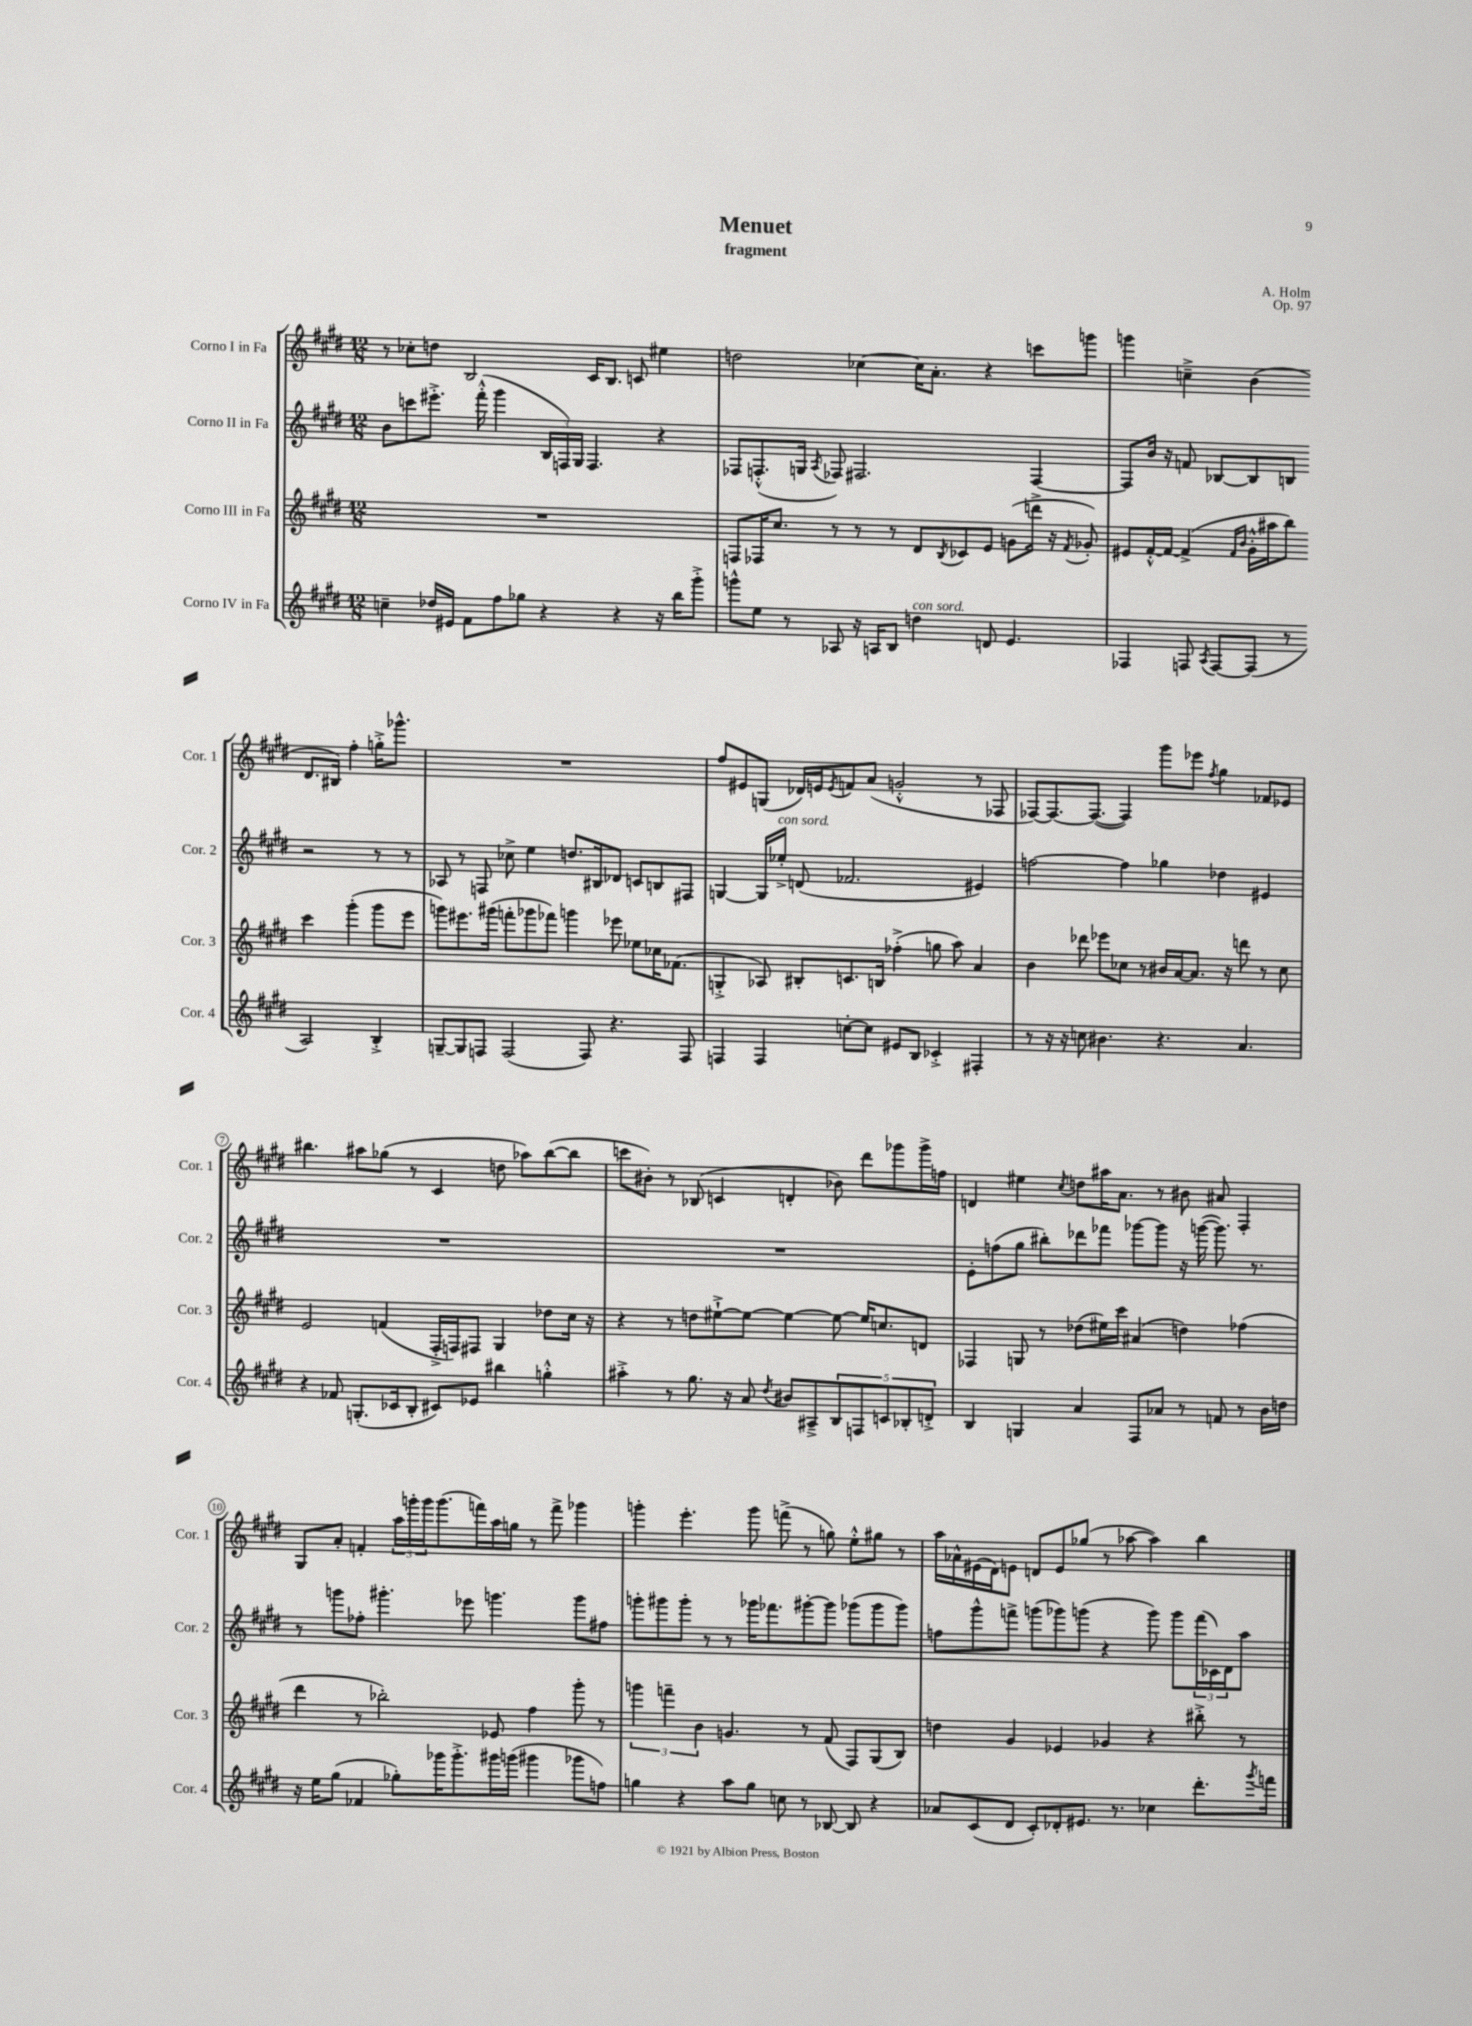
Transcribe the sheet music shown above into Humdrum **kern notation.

**kern	**kern	**kern	**kern
*part4	*part3	*part2	*part1
*staff4	*staff3	*staff2	*staff1
*I"Corno IV in Fa	*I"Corno III in Fa	*I"Corno II in Fa	*I"Corno I in Fa
*I'Cor. 4	*I'Cor. 3	*I'Cor. 2	*I'Cor. 1
*clefG2	*clefG2	*clefG2	*clefG2
*k[f#c#g#d#]	*k[f#c#g#d#]	*k[f#c#g#d#]	*k[f#c#g#d#]
*M12/8	*M12/8	*M12/8	*M12/8
=1	=1	=1	=1
4ccn~\	1.r	8b\L	8r
.	.	8cccn\	8cc-X'\L
16dd-X/LL	.	8.eee#X'^\J	8ddn\J
16e#X/JJ	.	.	.
8f#\L	.	.	2B/
.	.	(16fff#'^^\	.
8ff#\	.	4ggg#\	.
8gg-X\J	.	.	.
4r	.	24B/LL	.
.	.	24Fn/)	.
.	.	24G#/JJ	.
.	.	4.F/	16c#/KL
.	.	.	8.B/J
4r	.	.	.
.	.	.	8cn/
16r	.	4r	4ee#X\
16bb\KL	.	.	.
8ggg#'^\J	.	.	.
=2	=2	=2	=2
8gggn^^\L	8Fn/L	8F-X/L	2ddn\
8ee\J	16F-X/K	(8.Fn'^^/	.
.	8.cc#/J	.	.
8r	.	.	.
.	.	16Gn/Jk	.
.	.	8qA/	.
8A-X/	8r	8F-X/)	.
16r	8r	2.F#X/	[4cc-X\
16An/KL	.	.	.
8B/J	8r	.	.
!LO:TX:a:i:t=con sord.	!	!	!
4ddn\	8d#/L	.	16cc-\KL]
.	.	.	8.a'\J
.	8qB/	.	.
.	8c-X/	.	.
8dn/	8e/J	.	4r
4.e/	(8gn\L	.	.
.	16dddn^\Jk	[4F#/	8cccn\L
.	16r	.	.
.	8qf#/	.	.
.	8g-X'/)	.	8gggn\J
=3	=3	=3	=3
4F-X/	8e#X/L	8F#/L]	4gggn\
.	[16f#'^^/L	16b/Jk	.
.	16f#/JJ_	16r	.
8Fn/	(4f#^/]	8fn/	4ccn~^\
8qA/	.	.	.
[8F/L	.	[8B-X/L	.
.	16qqf#/LL	.	.
.	16qqb/JJ	.	.
(8F/J]	16g#'^^\LL	8B-/]	(4b\
.	16aa#X\J	.	.
8r	8bb\J)	8Bn/J	.
2A/)	4ccc#\	2r	8.d#/L
.	.	.	16B#X/Jk)
.	(4ggg#'\	.	4ff#'\
4B'^/	8ggg#\L	8r	16ggn'^\KL
.	.	.	8.ggg-X^^\J
.	8eee\J	8r	.
!!LO:LB:g=z
=4	=4	=4	=4
[8Gn~/L	8gggn\L)	8A-X/	1.r
8G/]	8.eee#X\	8r	.
8Fn/J	.	8Fn/	.
.	(16ggg#X\Jk	.	.
(2F/	8fffn'\L	8cc-X^\	.
.	8ggg-X\	4ee\	.
.	8fff-X\J)	.	.
.	4gggn\	8.ddn/L	.
8F/)	.	.	.
.	.	16B#X/k	.
4.r	8eee-X\	8d-X/J	.
.	8ee-X\L	8cn/L	.
.	16cc-X\K	8Bn/	.
.	(8.f-X\J	.	.
8F/	.	8F#X/J	.
=5	=5	=5	=5
4Fn/	4Gn'^/	[4Gn/	8ff#/L
.	.	.	8e#X/
4F/	8A-X/)	16G/LL]	(8Gn/J
!	!	!LO:TX:a:i:t=con sord.	!
.	.	16ee-X'^/JJ	.
.	8B#X'/L	(8dn/	16d-X/LL)
.	.	.	16en/J
.	.	.	8qe/
[8ccn'\L	8.cn/	2.f-X/	8fn/
8cc\J]	.	.	(8a/J
.	16Bn/Jk	.	.
8e#X/L	(4ff-X'^\	.	2gn'^^/
8B/J	.	.	.
4c-X'^/	8ggn\	.	.
.	8aa\)	.	.
4F#X'/	4a/	4e#X/)	8r
.	.	.	8F-X/
=6	=6	=6	=6
8r	4b\	[2ffn\	[8F-X/L)
16r	.	.	8.F-/_
16r	.	.	.
8ccn\	8ddd-X\	.	.
.	.	.	(8.F-/J_
4.b#X\	8eee-X\L	.	.
.	8cc-X\J	4ff\]	4F-/])
.	8r	.	.
4.r	16b#X/LL	4gg-X\	8ggg#\L
.	[16a/J	.	.
.	8.a/J]	.	8eee-X\J
.	.	.	8qff#/
.	.	4dd-X\	4gg#\
.	16r	.	.
4.a/	8dddn\	.	.
.	8r	4e#X/	8f-X/L
.	8cc-\	.	8e-X/J
!!LO:LB:g=z
=7	=7	=7	=7
4r	2e/	1.r	4.bb#X\
8f-X/	.	.	.
(8.Gn'/L	.	.	8aa#X\L
.	(4fn/	.	(8gg-X\J
16c-X/k	.	.	.
8B'/J	.	.	8r
8c#X/L)	16F#'^/LL	.	4c#/
.	16Fn/J)	.	.
8e-X/J	8F#X/J	.	.
4bb#X\	4G#/	.	8ddn\
.	.	.	8aa-X\L)
4ggn'^^\	8dd-X\L	.	([8bb#\
.	16cc#\Jk	.	8bb#\J]
.	16r	.	.
=8	=8	=8	=8
4aa#X'^\	4r	1.r	8cccn\L
.	.	.	8b#X'\J)
8r	8r	.	8r
8.gg#\	8ddn\L	.	(8B-X/
.	[8ee#X`^\	.	4cn/
16r	.	.	.
8a/	8ee#\J_	.	.
8qdd#/	.	.	.
8b#X/L	4ee#\_	.	4dn'/
8A#X~^/	.	.	.
10B/	8ee#\_	.	8b-X\)
10Fn/	.	.	.
.	16ee#/KL]	.	8ddd#\L
.	8.ccn/	.	.
10cn/	.	.	.
.	.	.	8ggg-X\
10B-X'/	.	.	.
.	8dn/J	.	16ggg-^\L
10dn'^/J	.	.	.
.	.	.	16ffn\JJ
=9	=9	=9	=9
4B/	4F-X/	8e'\L	4dn/
.	.	(8ffn\	.
4Gn/	8Gn/	8gg#\J	4ee#X\
.	8r	8bb#X'\L)	.
.	.	.	8qcc#/
4a/	(8dd-X\L	8ddd-X\	8ddn\L
.	16ee#X\L)	8fff-X\J	16aa#X\K
.	16ccc#\JJ	.	8.a\J
8F#/L	(4a#X/	[8ggg-X\L	.
8a-X/J	.	8ggg-\J]	8r
8r	4ddn\)	16r	8b#X\
.	.	([16gggn\	.
8fn/	.	8.ggg\])	8a#X/
8r	(4ff-X\	.	4F#'/
.	.	8.r	.
16b\LL	.	.	.
16ddn\JJ	.	.	.
!!LO:LB:g=z
=10	=10	=10	=10
16r	4ddd#\	8r	8G#/L
16ee\KL	.	.	.
(8gg#\J	.	8gggn\L	8a'/J
4f-X/	8r	8ff-X'\J	4fn'/
.	2bb-X'\)	4.ggg#X'\	.
8gg-X'\L)	.	.	24aa\LL
.	.	.	24gggn'\
.	.	.	24ggg\J
16ggg-X\K	.	.	(8.ggg\
8.ggg-'^\	.	.	.
.	.	8eee-X\	.
.	.	.	16fffn\L)
16ggg#X\L	8e-X/	4.gggn\	16aa\
(16gggn\JJ	.	.	16ggn\JJ
4ggg#X\	4ff#\	.	8r
.	.	.	8fff^\
8ggg-X\L	8ggg#'\	8ggg\L	4ggg-X\
8ffn\J)	8r	8ff#X\J	.
=11	=11	=11	=11
4ggn\	6gggn\	8gggn'\L	4gggn'\
.	.	8ggg#X\	.
.	6fffn~\	.	.
4r	.	8ggg#'\J	4.eee'\
.	6b\	.	.
.	.	8r	.
8aa\L	4.gn/	8r	.
8gg\J	.	16ggg-X\KL	8ggg\
.	.	8.fff-X\	.
8ccn\	.	.	(8fffn^\
8r	8r	[8ggg#X'\	8r
[8B-X/	(8f#/	8ggg#\J]	8ggn\)
8B-/]	8F#/L)	(8ggg-X\L	8ee'^^\L
4r	(8G#/	8ggg-\	8gg#X\J
.	8B/J)	8ggg-\J)	8r
=12	=12	=12	=12
8a-X/L	4ddn\	8ffn\L	16aa\LL
.	.	.	16a-X^^\
(8c#/	.	8ggg#^^\	(16e#X\
.	.	.	16d#\J)
8d#/J	4g#/	8fffn^\J	8en\J
8c#'/L)	.	(8gggn\L	8dn/L
8d-X'/	4e-X/	8ggg-X\)	8e/
8.e#X/J	.	(8gggn\J	(8gg-X/J
.	4g-X/	4r	8r
8.r	.	.	.
.	.	.	[8aa-X\
4cc-X\	4r	8ggg\)	4aa-\])
.	.	8ggg\L	.
8.ddd#'\L	8bb#X'^\	(24fff\L	4bb\
.	.	24c-X\)	.
.	.	24d#\J	.
.	8r	8aa\J	.
8qggg#/	.	.	.
16fffn\Jk	.	.	.
==	==	==	==
*-	*-	*-	*-
